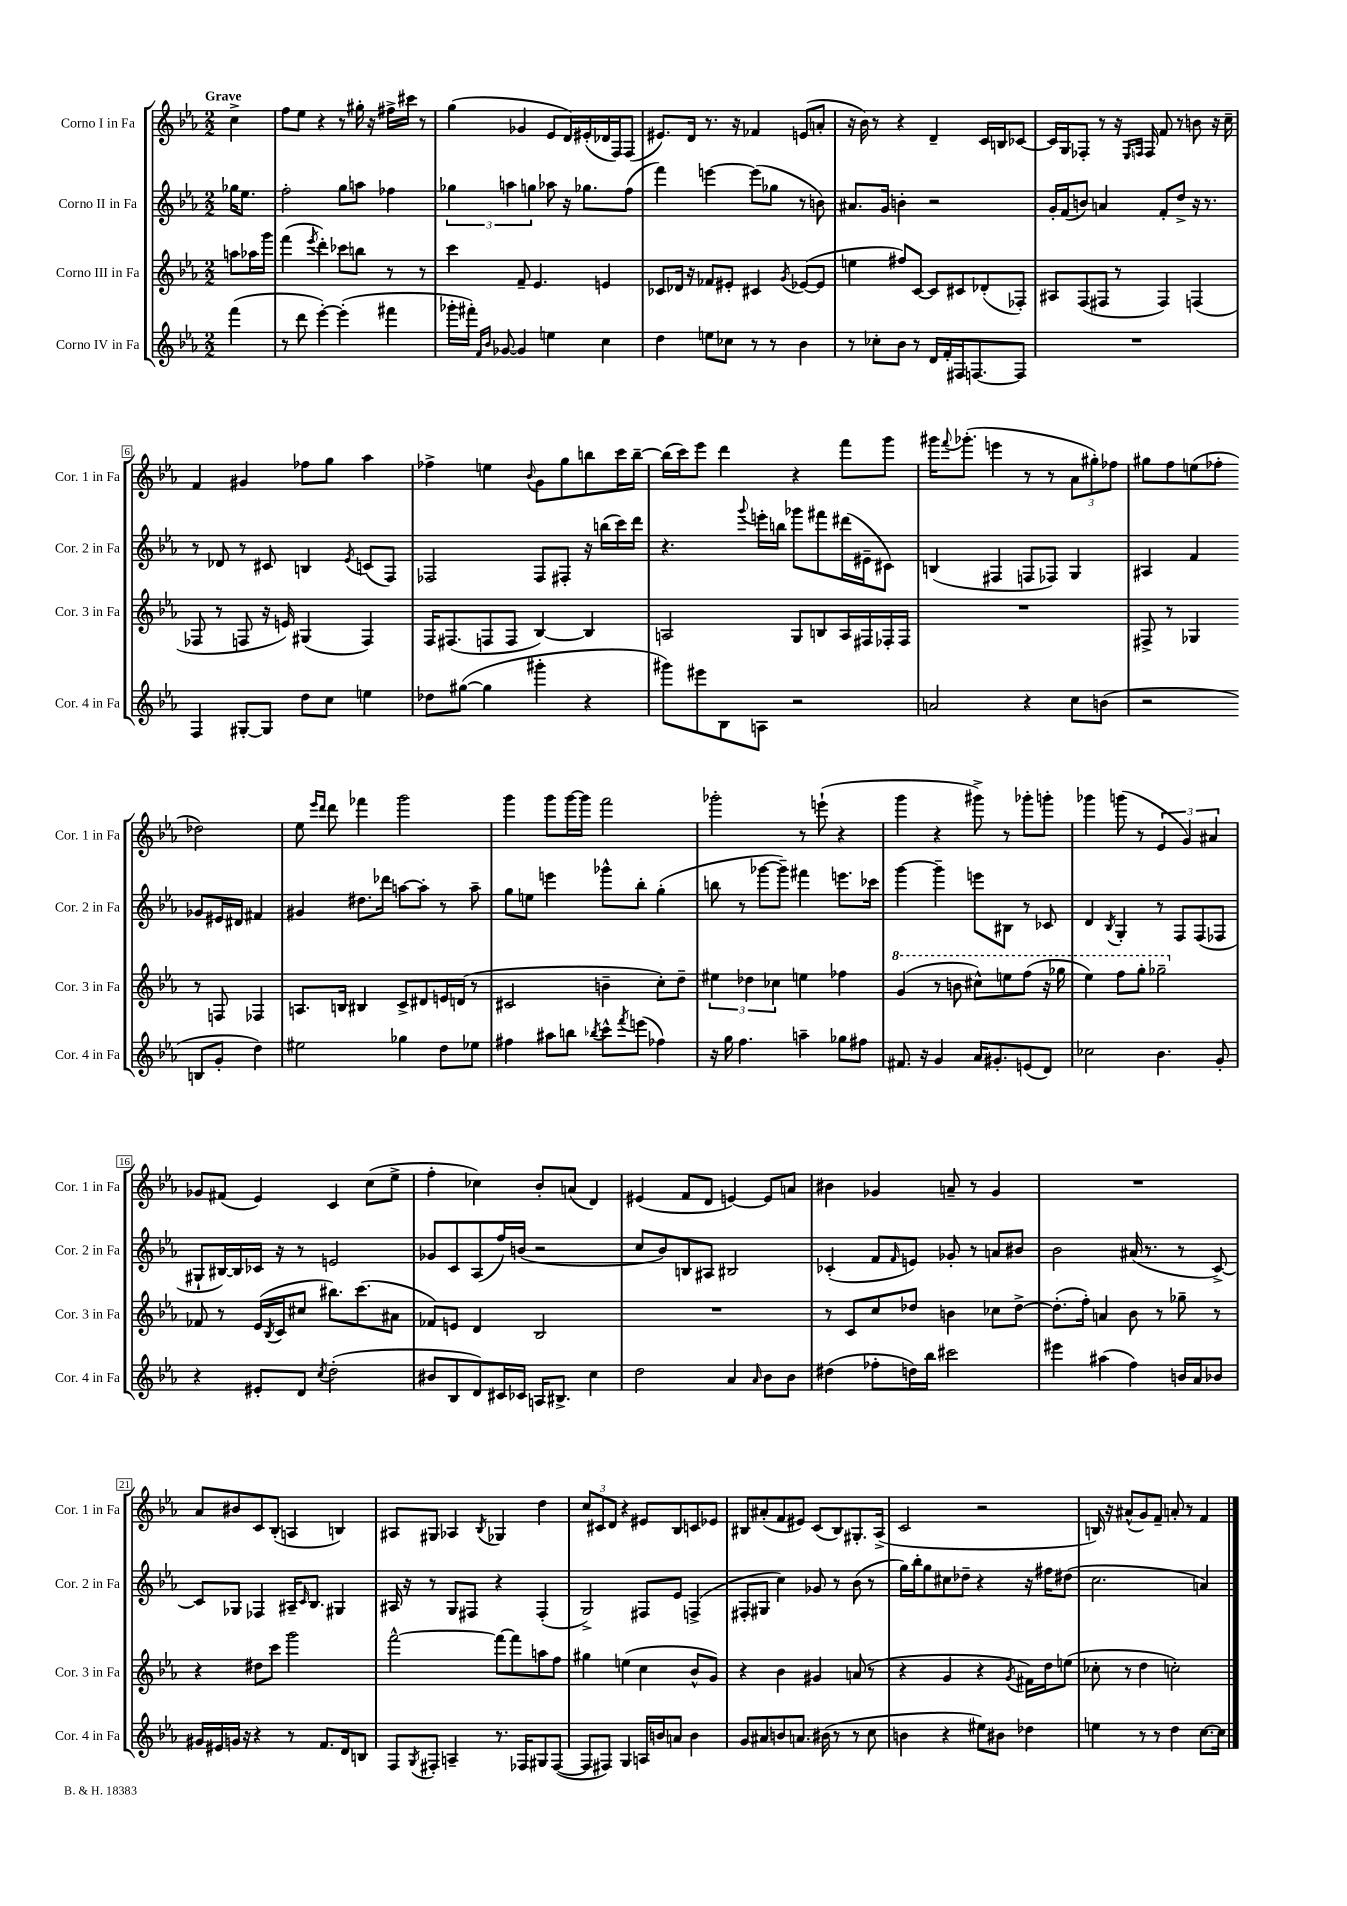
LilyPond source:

<<
\new StaffGroup <<
\new Staff = "s0" \with { instrumentName = "Corno I in Fa" shortInstrumentName = "Cor. 1 in Fa" } {
    \clef treble \key ees \major \numericTimeSignature \time 2/2 \partial 4 \tempo "Grave"
    c''4-> |
    f''8 ees''8 r4 r8 gis''16-. r16 fis''16-> cis'''16 r8 |
    g''4( ges'4 ees'8 d'16) eis'16-.( des'16 f16) f8( |
    eis'8.) d'16 r8. r16 fes'4 e'8( a'8-. |
    r16 bes'16) r8 r4 d'4-- c'16 b16 ces'8~ |
    ces'16 g16 fes8-. r8 r16 \grace { ees16 f16 } f16 f'8 r8 b'8 r16 c''16-- |
    f'4 gis'4 fes''8 g''8 aes''4 |
    fes''4-> e''4 \appoggiatura { bes'8 } g'8 g''8 b''8 c'''16 b''16~-- |
    b''16( c'''16) ees'''8 d'''4 r4 f'''8 g'''8 |
    gis'''16 \appoggiatura { f'''8 } ges'''8.-.( e'''4 r8 r8 \tuplet 3/2 { aes'8 gis''8-.) fes''8 } |
    gis''8 f''8 e''8( fes''8-. des''2) |
    ees''8 \grace { ees'''16 d'''16 } d'''8 fes'''4 g'''2 |
    g'''4 g'''8 g'''16~ g'''16 f'''2 |
    ges'''2-. r8 e'''8-!( r4 |
    g'''4 r4 gis'''8->) r8 ges'''8-. g'''8-. |
    ges'''4 g'''8( r8 \tuplet 3/2 { ees'4 g'4) ais'4 } |
    ges'8 fis'8( ees'4) c'4 c''8( ees''8-> |
    f''4-. ces''4) bes'8-. a'8( d'4) |
    eis'4( f'8 d'8 e'4~) e'8 a'8 |
    bis'4 ges'4 a'8-- r8 ges'4 |
    R1 |
    aes'8 bis'8 c'8 bes8-.( a4 b4) |
    ais8 gis8 aes4 \acciaccatura { bes8 } ges4 d''4 |
    \tuplet 3/2 { c''8 cis'8 d'8 } r4 eis'8 bes8 c'8 ees'8 |
    bis8 ais'8-.( f'8 eis'8) c'8( bis8) gis8.-. aes16->( |
    c'2 r2 |
    b16) r16 ais'8-^( g'8) f'8-- a'8-. r8 f'4 \bar "|." |
}
\new Staff = "s1" \with { instrumentName = "Corno II in Fa" shortInstrumentName = "Cor. 2 in Fa" } {
    \clef treble \key ees \major \numericTimeSignature \time 2/2 \partial 4
    ges''16 ees''8. |
    f''2-. g''8 a''8 fes''4 |
    \tuplet 3/2 { ges''4 a''4 g''4 } aes''8 r16 ges''8. f''8( |
    f'''4) e'''4~ e'''8( ges''8 r8 b'8) |
    ais'8. g'16 b'4-. r2 |
    g'16-. f'16( b'8) a'4 f'8-. d''8-> r16 r8. |
    r8 des'8 r8 cis'8 b4 \acciaccatura { ees'8 } c'8( f8) |
    fes2 fes8 fis8-. r16 b''16( c'''16) d'''16 |
    r4. \appoggiatura { g'''8 } e'''16-. b''16 ges'''8 fis'''8 dis'''16( eis'16-- cis'8) |
    b4( fis4 f8 fes8) g4 |
    ais4 f'4 ges'8 eis'16 dis'16 fis'4 |
    gis'4 dis''8. des'''16 a''8~ a''8-. r8 a''8-- |
    g''8 e''8 e'''4 ges'''8-^ bes''8-. g''4-.( |
    b''8 r8 ges'''8~ ges'''8--) fis'''4 e'''8. ces'''16 |
    g'''4~ g'''4-- e'''8 bis8 r8 ces'8 |
    d'4 \acciaccatura { bes8 } g4-. r8 f8 f8( fes8 |
    gis8-! bis16~) bis16 ces'16 r16 r8 e'2 |
    ges'8 c'8 aes8( f''16) b'16( r2 |
    c''8 bes'8) b8 ais8 bis2 |
    ces'4-.( f'8 \grace { f'16 } e'8) ges'8-. r8 a'8 bis'8 |
    bes'2 ais'16( r8. r8 c'8~->) |
    c'8 ges8 fes4 ais16-- \grace { c'16 } bes8. gis4 |
    ais16 r16 r8 g8 fis8 r4 fis4-.( |
    g2->) fis8 ees'8 f4->( |
    fis8-. gis8 c''4) ges'8 r8 bes'8( r8 |
    g''16) bes''16-. g''8 cis''8 des''8-- r4 r16 fis''16 dis''8( |
    c''2. a'4) \bar "|." |
}
\new Staff = "s2" \with { instrumentName = "Corno III in Fa" shortInstrumentName = "Cor. 3 in Fa" } {
    \clef treble \key ees \major \numericTimeSignature \time 2/2 \partial 4
    a''8 aes''16 g'''16 |
    f'''4( \acciaccatura { ees'''8 } d'''4-.) ces'''8 b''8 r8 r8 |
    c'''4 f'8-- ees'4. e'4 |
    ces'8 des'16 r16 fes'8 eis'8-. cis'4 \acciaccatura { g'8 } ees'8~( ees'8 |
    e''4 fis''8) c'8~ c'8 cis'8 des'8-.( fes8-.) |
    ais8 f8( fis8 r8 fis4) f4( |
    fes8 r8 f8 r16 e'16) gis4( f4) |
    f16 fis8.( f8 f8 bes4~) bes4 |
    a2 g8 b8 a16 fis16 fes16-. fes16 |
    R1 |
    fis8-> r8 ges4 r8 f8 fes4 |
    a8. b16 bis4 c'8-> dis'8 e'16 d'16( r8 |
    cis'2 b'4-- c''8-.) d''8-- |
    \tuplet 3/2 { eis''4 des''4 ces''4 } e''4 fes''4 |
    \ottava #1 g''4( r8 b''8 cis'''8-^) e'''8 f'''8( r16 ges'''16 |
    ees'''4) f'''8 g'''8-. ges'''2-- \ottava #0 |
    fes'8 r8 ees'16( \acciaccatura { bes8 } c'16 cis''8 bis''8.) c'''8.( ais'8 |
    fes'8) e'8 d'4 bes2 |
    R1 |
    r8 c'8 c''8 des''8 b'4 ces''8 des''8~-> |
    des''8.-.( f''16-.) a'4 bes'8 r8 ges''8-- r8 |
    r4 dis''8 c'''8 g'''2 |
    f'''2~-^ f'''8~ f'''8 a''8 f''8 |
    gis''4 e''4( c''4 bes'8-^ g'8) |
    r4 bes'4 gis'4 a'8( r8 |
    r4 g'4 r4 \acciaccatura { g'8 } fis'16) d''16 e''8( |
    ces''8-. r8 d''4 c''2-.) \bar "|." |
}
\new Staff = "s3" \with { instrumentName = "Corno IV in Fa" shortInstrumentName = "Cor. 4 in Fa" } {
    \clef treble \key ees \major \numericTimeSignature \time 2/2 \partial 4
    f'''4( |
    r8 d'''8 ees'''4~-.) ees'''4-.( fis'''4 |
    ges'''16-. fis'''16-.) \grace { f'16 bes'16 } ges'8~ ges'4 e''4 c''4 |
    d''4 e''8 ces''8 r8 r8 bes'4 |
    r8 ces''8-. bes'8 r8 d'16 f'16-. fis16 f8.~ f8 |
    R1 |
    f4 gis8~-. gis8 d''8 c''8 e''4 |
    des''8 gis''8~( gis''4 gis'''4-. r4 |
    gis'''8) eis'''8 bes8 a8 r2 |
    a'2 r4 c''8 b'8( |
    r2 b8 g'8-. d''4) |
    eis''2 ges''4 d''8 ees''8 |
    fis''4 ais''8 b''8 \acciaccatura { bes''8 } c'''8-^ \acciaccatura { f'''8 } e'''8( fes''4) |
    r16 g''16 f''4. a''4-- ges''8 fis''8 |
    fis'8. r16 g'4 aes'16 gis'8.-. e'8( d'8) |
    ces''2 bes'4. g'8-. |
    r4 eis'8-. d'8 \acciaccatura { c''8 } d''2-.( |
    bis'8 bes8 d'8) cis'16 ces'16 a16 bis8.-> c''4 |
    d''2 aes'4 \grace { aes'16 } bes'8 bes'8 |
    dis''4( fes''8-. d''16) bes''16 cis'''2 |
    eis'''4 ais''4( f''4) b'16 aes'16 bes'8 |
    gis'16 eis'16 g'16 r16 r4 r8 f'8. d'16 b8 |
    f8 \acciaccatura { g8 } fis8-. a4-- r8. fes16 gis8 fes8~( |
    fes8 fis8) g4 a16 b'16 a'8 b'4 |
    g'8 ais'8 b'8 a'8. bis'16( r8 r8 c''8 |
    b'4 r4 eis''8) bis'8 des''4 |
    e''4 r8 r8 d''4 c''8.~ c''16 \bar "|." |
}
>>
>>
\layout { \context { \Score \override BarNumber.stencil = #(make-stencil-boxer 0.1 0.3 ly:text-interface::print) } }
